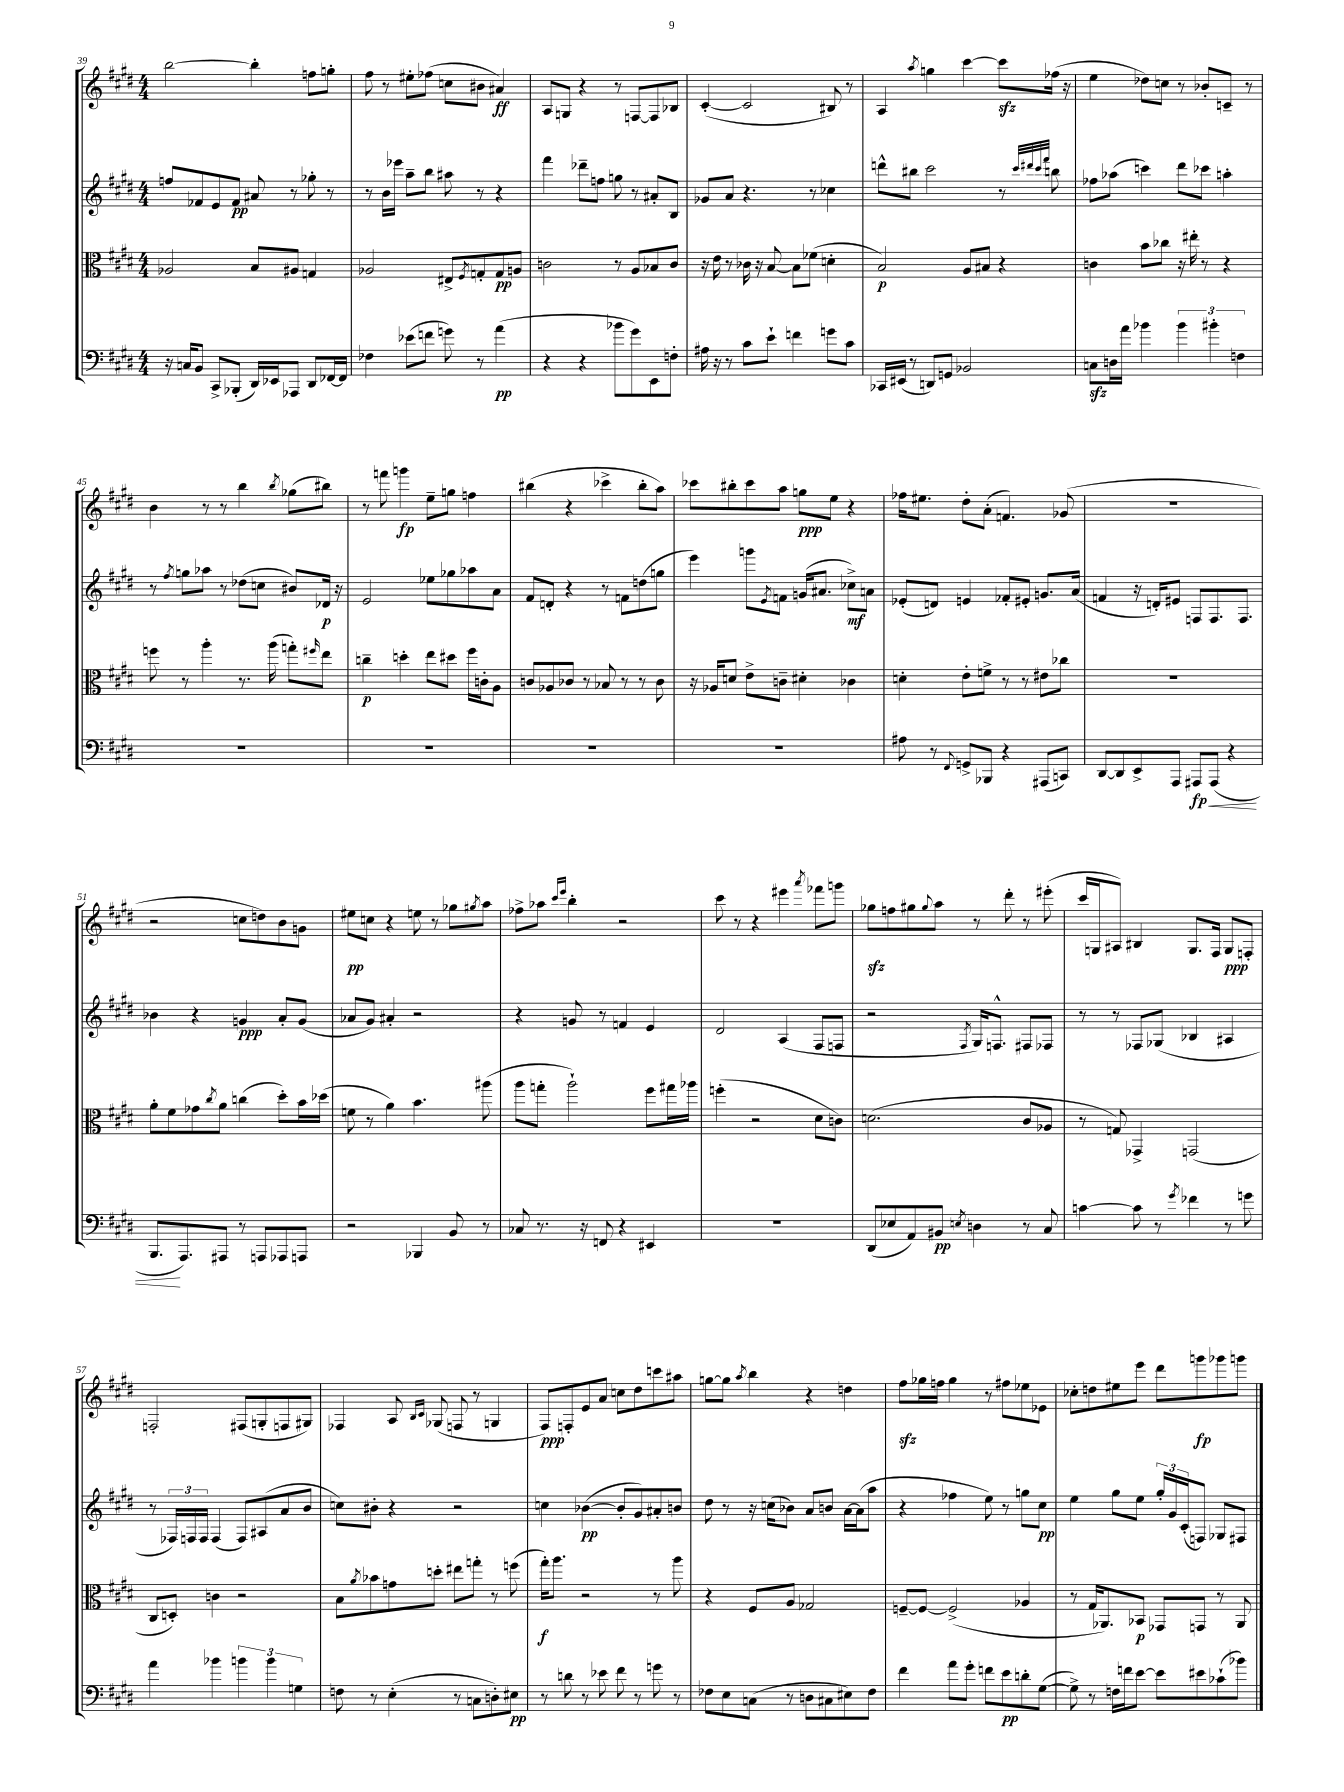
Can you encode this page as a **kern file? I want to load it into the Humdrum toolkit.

**kern	**kern	**kern	**kern
*staff4	*staff3	*staff2	*staff1
*clefF4	*clefC3	*clefG2	*clefG2
*k[f#c#g#d#]	*k[f#c#g#d#]	*k[f#c#g#d#]	*k[f#c#g#d#]
*M4/4	*M4/4	*M4/4	*M4/4
16r	2A-	8ff	[2bb
16C	.	.	.
8BB	.	8f-	.
8CC#^	.	8e	.
(8BBB-'	.	8f-	.
16DD#)	8B	8a#	4bb']
16EE-	.	.	.
8AAA-	8A#	8r	.
8DD#	4G	8gg-'	8ff
[16FF-	.	8r	8gg'
16FF-]	.	.	.
=	=	=	=
4F-	2A-	8r	8ff#
.	.	16b	8r
.	.	16eee-	.
(8e-	.	8aa~	8ee#'
8f	.	8bb	(8ff-
8g)	8E#^	8aa#	8cc
.	8qF#	.	.
8r	8G'	8r	8b#
(4a	8G	4r	4a#)
.	8A	.	.
=	=	=	=
4r	2c	4fff#	8A
.	.	.	8G
4r	.	8ddd-~	4r
.	.	8ff	.
8b-	8r	8gg	8r
8g#)	8A	8r	[8F
8EE	8B-	8a#'	8F]
8F'	8c	8B	8B-
=	=	=	=
16A#	16r	8g-	([4c#'
16r	16e	.	.
8r	8r	8a	.
8c#	16c-	4.r	2c#]
.	16r	.	.
8e`	[8B	.	.
4f	8B]	.	.
.	(8f-	8r	.
8g	4d'	4cc-	8B#)
8c#	.	.	8r
=	=	=	=
16CC-	2B)	8ddd^^	4A
(16EE#	.	.	.
8r	.	8bb#	.
.	.	.	8qaa
8DD)	.	2ccc#	4gg
8GG	.	.	.
2BB-	8A	.	[4ccc#
.	8B#	.	.
.	4r	8r	8ccc#]
.	.	32qqccc#	.
.	.	32qqddd#	.
.	.	32qqccc#	.
.	.	32qqfff#	.
.	.	8bb	(16ff-
.	.	.	16r
=	=	=	=
8C	4c	8ff-	4ee
16D	.	(8aa-	.
16a	.	.	.
4b-	8b	4ccc)	8dd-)
.	8cc-	.	8cc
6b-	16r	8ddd#	8r
.	16ee#'	.	.
.	8r	8ccc-	8b-'
6b#'	.	.	.
.	4r	4aa'	8c~
6F	.	.	.
.	.	.	8r
=	=	=	=
1r	8ff	8r	4b
.	.	8qff#	.
.	8r	8gg	.
.	4aa'	8aa-	8r
.	.	8r	8r
.	8.r	(8dd-	4bb
.	.	8cc	.
.	(16aa	.	.
.	.	.	8qbb
.	8gg')	8b#)	(8gg-
.	16qqff#	.	.
.	8ee	16d-	8bb#)
.	.	16r	.
=	=	=	=
1r	4cc~	2e	8r
.	.	.	8fff
.	4dd'	.	4ggg
.	8ee	8ee-	8ee~
.	8dd#	8gg-	8gg
.	16ff#	8aa-	4ff
.	16c'	.	.
.	8A	8a	.
=	=	=	=
1r	8c	8f#	(4bb#
.	8A-	8d'	.
.	8c-	4r	4r
.	8r	.	.
.	8B-	8r	4ccc-^
.	8r	8f	.
.	8r	(8dd	8bb#'
.	8c-	8gg	8aa)
=	=	=	=
1r	16r	4eee)	8ccc-
.	16A-	.	.
.	8d	.	8bb#'
.	8e^	8ggg	8ccc-
.	.	8qe	.
.	8c~	8f	8aa
.	4d#'	(16g	8gg
.	.	8.a#	.
.	.	.	8ee
.	4c-	8cc-^)	4r
.	.	8a	.
=	=	=	=
8A#	4d'	(8e-'	16ff-
.	.	.	8.ee#
8r	.	8d)	.
8qqFF#	.	.	.
8GG^	8e'	4e	8dd#'
8BBB-	8f^	.	(8a'
4r	8r	8f-'	4.f)
.	8r	8e#'	.
(8AAA#	8e#	8.g	.
8CC)	8cc-	.	(8g-
.	.	(16a	.
=	=	=	=
[8DD#	1r	4f	1r
8DD#]	.	.	.
8EE^	.	16r	.
.	.	16d')	.
8AAA	.	8e#	.
8AAA#	.	8F	.
(8AAA#	.	8.F	.
4r	.	.	.
.	.	8.F	.
=	=	=	=
8.BBB	8a'	4b-	2r
.	8f#	.	.
8.AAA)	.	.	.
.	8g-	4r	.
.	8qcc#	.	.
8AAA#	8a	.	.
8r	(4cc	4g	8cc
8AAA	.	.	8dd)
8AAA-	8dd#')	8a'	8b
8AAA	16b	(8g	8g
.	(16dd-	.	.
=	=	=	=
2r	8f	8a-	8ee#
.	8r	8g#)	8cc
.	4a)	4a#'	4r
4BBB-	4.b	2r	8ee
.	.	.	8r
8BB	.	.	8gg-
.	.	.	8qgg#
8r	(8aa#	.	8aa
=	=	=	=
8C-	8aa	4r	8ff-^
8.r	8gg'	.	8aa-
.	.	.	16qqccc#
.	.	.	16qqeee
.	2aa`)	8g	4bb'
16r	.	.	.
8FF	.	8r	.
4r	.	4f	2r
4EE#	8ff#	4e	.
.	16gg#	.	.
.	16aa-	.	.
=	=	=	=
1r	(4ff'	2d#	8ccc#
.	.	.	8r
.	2r	.	4r
.	.	(4A	4eee#
.	.	.	8qaaa
.	8d#	8F#	8fff-
.	8c)	8F	8ggg
=	=	=	=
(8DD#	(2.d	2r	8gg-
8E-	.	.	8ff
8AA)	.	.	8gg#
.	.	.	8qqgg#
8BB#	.	.	8aa
8qE	.	8qF#	.
4D	.	16G#)	8r
.	.	8.F^^	.
.	.	.	8ddd#'
8r	8c#	8F#	8r
8C#	8A-	8F-	(8eee#'
=	=	=	=
[4c	8r	8r	16ccc#
.	.	.	16G
.	8G)	8r	8A#)
8c]	4GG-^	8F-	4B#
8r	.	(8G-	.
8qg#	.	.	.
4f-	(2GG	4B-	8.G
.	.	.	16F#
8r	.	4A#	8G
8g	.	.	8F'
=	=	=	=
4a	8C#	8r	2F'
.	8D')	24F-)	.
.	.	24F	.
.	.	24F	.
4b-	4c	(4F	.
6b	2r	8F)	(8F#
.	.	(8A#	8G'
6b	.	.	.
.	.	8a	8F
6G	.	.	.
.	.	8b	8G#)
=	=	=	=
8F	8B	8cc)	4F-
.	8qa	.	.
8r	8b-	8b#'	.
(4E'	8g	4r	8A
.	.	.	16qqB
.	.	.	16qqc#
.	8dd'	.	(8G-
8r	8ee#	2r	8F
8C	8gg'	.	8r
8D')	8r	.	4G
8E#	(8ff	.	.
=	=	=	=
8r	16gg#')	4cc	8F#)
.	8.aa	.	.
8d	.	.	8F'
8r	2r	([4b-	8e
8e-	.	.	8a
8f#	.	8b-']	8cc
8r	.	8g#)	8dd#
8g	8r	8a#'	8ccc
8r	8aa	8b	8aa#
=	=	=	=
8F-	4r	8dd#	[8gg
8E	.	8r	8gg]
.	.	.	8qaa
(8C	8F#	16r	4bb
.	.	(16cc	.
8r	8A	8b-)	.
8D	2G-	8a	4r
8C#	.	8b	.
8E#)	.	[16a	4dd
.	.	(16a]	.
8F-	.	8aa	.
=	=	=	=
4f#	[8F~	4r	8ff#
.	8F_	.	16gg-
.	.	.	16ff
8a	(2F^]	4ff-	4gg-
8g#'	.	.	.
8f	.	8ee)	8r
8e	.	8r	8ff#
8d'	4A-	8gg	8ee-
([8G#	.	8cc#	8e-
=	=	=	=
8G#^])	8r	4ee	8cc-'
8r	16G#	.	8dd
.	8.AA-)	.	.
16F	.	8gg#	8ee#
16f	.	.	.
[8e	8BB-	8ee	8eee
8e]	8GG-	24gg#'	8ddd#
.	.	24g#	.
.	.	(24c#'	.
8e#	8GG	8F)	8ggg
(8c-`	8r	8G-	8ggg-
8b-)	8AA-	8F#	8ggg
==	==	==	==
*-	*-	*-	*-
